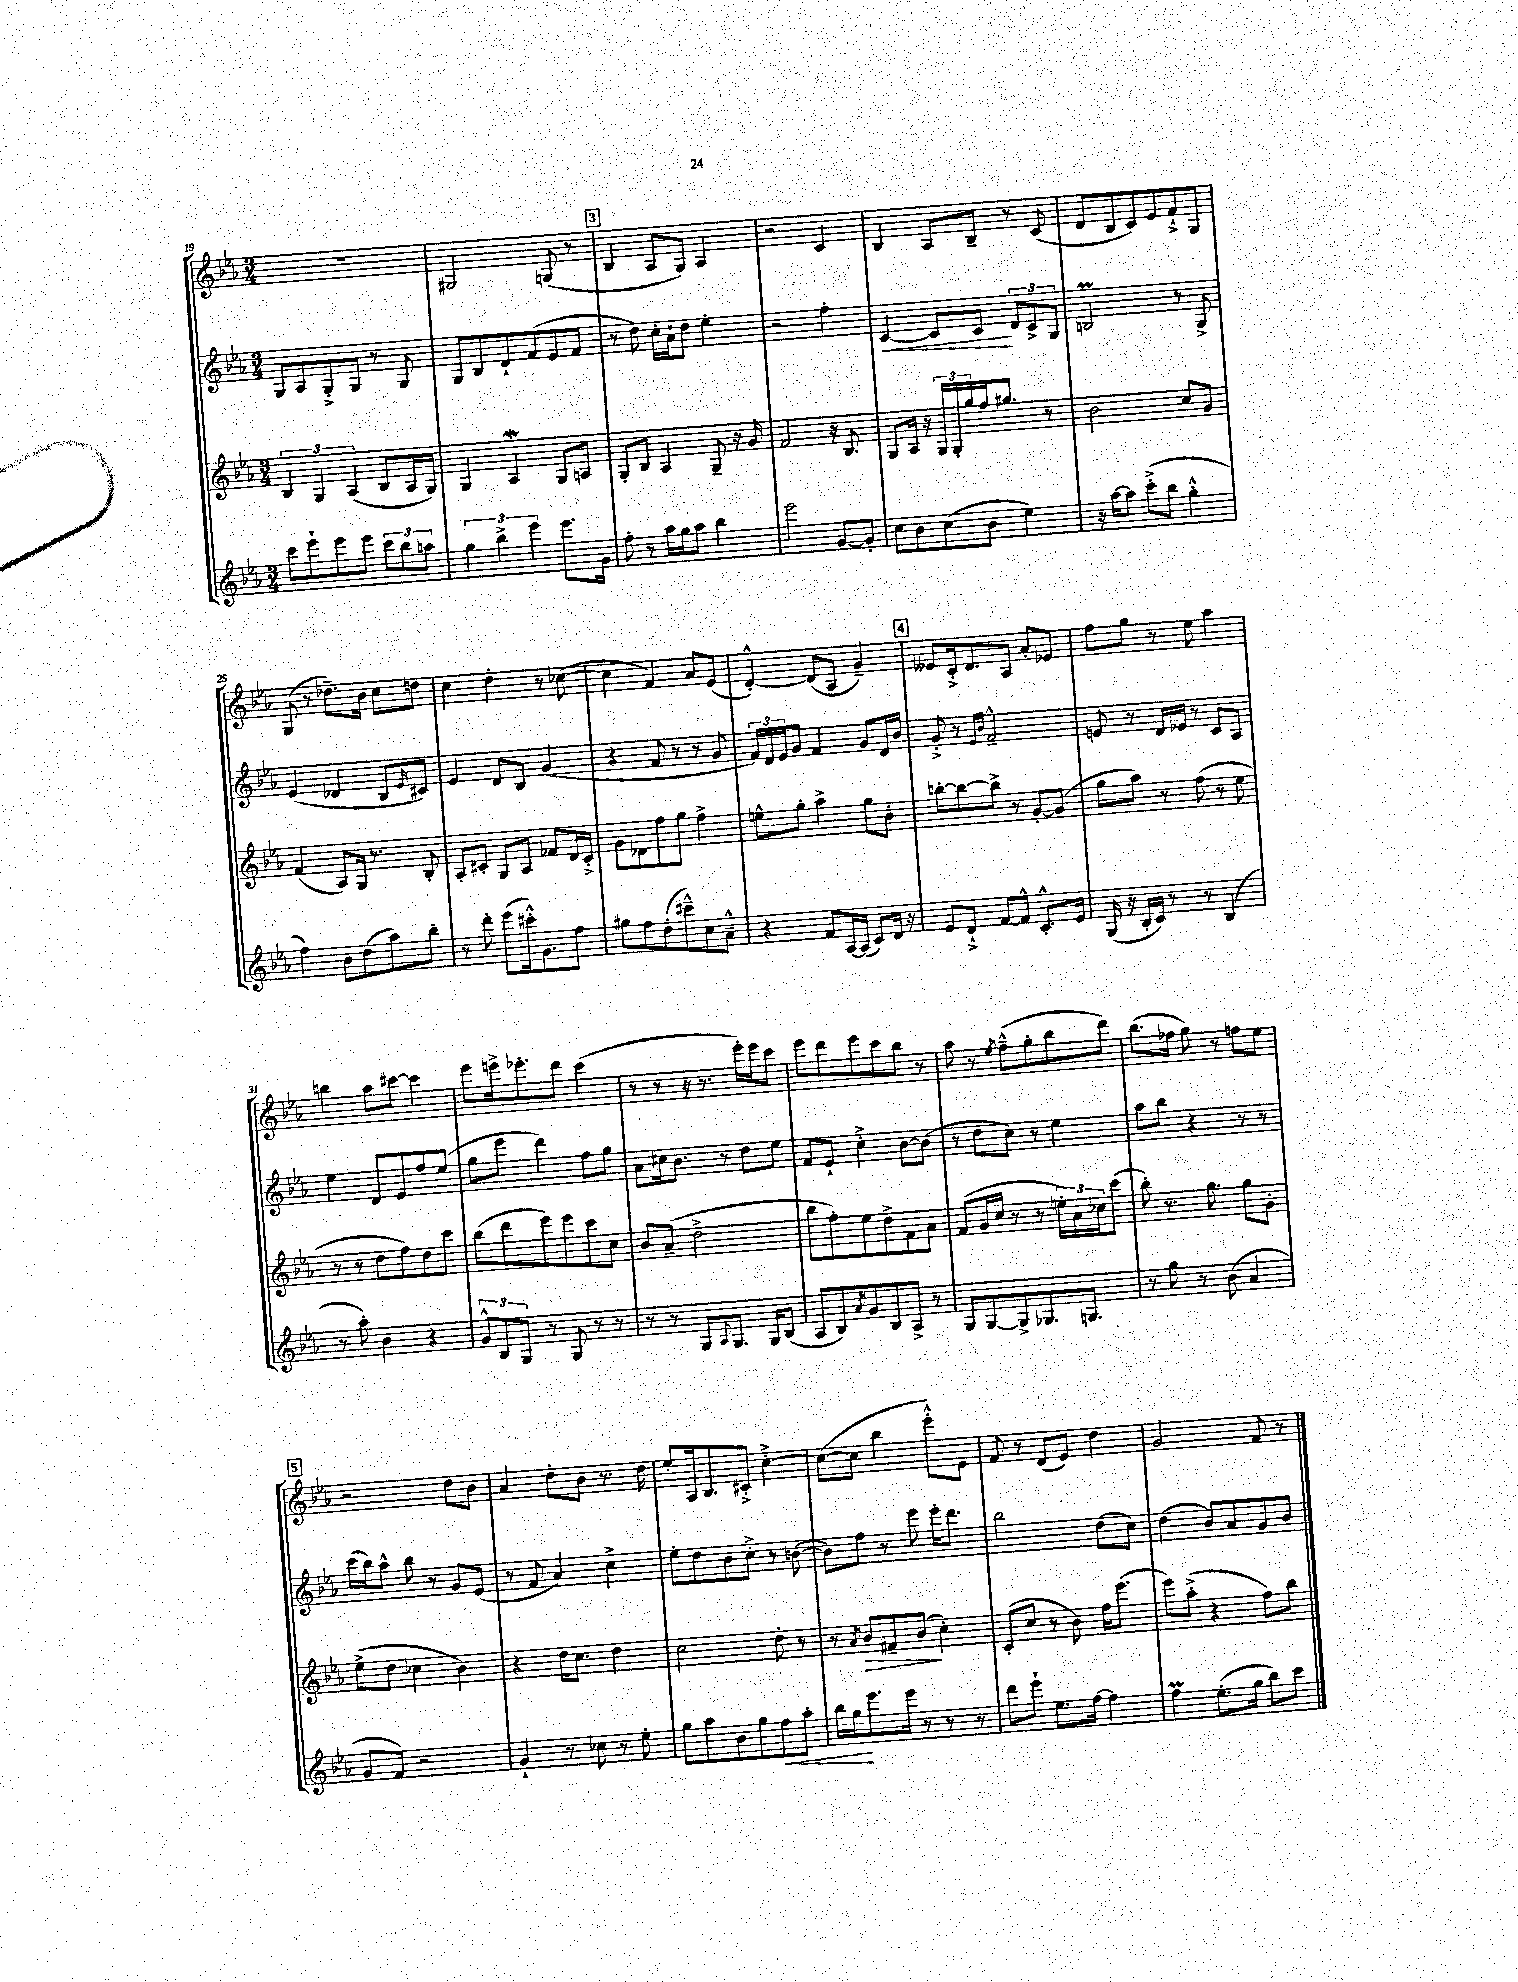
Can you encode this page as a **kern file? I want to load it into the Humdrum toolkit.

**kern	**kern	**kern	**kern
*staff4	*staff3	*staff2	*staff1
*clefG2	*clefG2	*clefG2	*clefG2
*k[b-e-a-]	*k[b-e-a-]	*k[b-e-a-]	*k[b-e-a-]
*M3/4	*M3/4	*M3/4	*M3/4
8ccc	6B-	8G	2.r
8eee-`	.	8A-	.
.	6G	.	.
8eee-	.	8G'^	.
.	(6A-	.	.
8eee-	.	8G	.
12ccc	8B-	8r	.
12bb-	.	.	.
.	16A-	8G	.
12aa	.	.	.
.	16G)	.	.
=	=	=	=
6gg	4G	8G	2G#
.	.	8B-	.
6bb-^	.	.	.
.	4A-	8d`	.
6eee-	.	.	.
.	.	(8f	.
8.eee-	8G	8e-	(8G
.	8A	8f	8r
16g	.	.	.
=	=	=	=
8ff'	8G'	8r	4B-
8r	8B-	8dd)	.
16aa-	4A-	16cc'	8A-
16gg	.	16a-`	.
8aa-	.	8dd	8G)
4bb-	8G~	4ee-'	4A-
.	16r	.	.
.	16g	.	.
=	=	=	=
2eee-	2f	2r	2r
[8g	16r	4ff'	4c
.	8.B-	.	.
8g']	.	.	.
=	=	=	=
8cc	8G	[4c	4B-
8b-	16A-	.	.
.	16r	.	.
(8cc	24G	8c]	8A-
.	24G'	.	.
.	24gg	.	.
8b-	16ff	8c	8B-~
.	8.gg#	.	.
4ee-)	.	12d	8r
.	.	12c^	.
.	8r	.	(8c
.	.	12G	.
=	=	=	=
16r	2b-	2B	8d
[16aa-	.	.	.
8aa-]	.	.	8B-
(8ccc'^	.	.	8c)
8bb-	.	.	8e-
4gg'^^	8cc	8r	8f`^
.	8g	8G^	8G
=	=	=	=
4ff)	(4f	(4e-	(8G
.	.	.	8r
8b-	8A-)	4d-	8.dd-~)
(8dd	16G	.	.
.	8.r	.	16b-
8aa-)	.	8B-	8cc
.	.	16qqe-	.
8bb-'	8B-'	8c#)	8dd
=	=	=	=
8r	8A-'	4e-	4cc
8ddd'	8c#'	.	.
(8eee-	8G	8d	4dd'
16ccc#'^^)	8A-	8B-	.
8.g	.	.	.
.	8f-	(4g	8r
8ff	16d	.	([8cc-
.	16c#'^	.	.
=	=	=	=
8gg#	8g	4r	4cc-]
8ff	8d-	.	.
(8dd'	8ff	8f	4f)
8ccc#~^^)	8gg	8r	.
8cc	4ff^	8r	8a-
8a-~^^	.	8g	(8e-
=	=	=	=
4r	8ee^^	24f)	[4d'^^)
.	.	24d	.
.	.	24e-	.
.	8gg'	8g	.
8f	4aa-^	4f	(8d]
[16A-	.	.	8A-
(16A-]	.	.	.
8c)	8gg	8g	4g~)
16d	8b-'	16d	.
16r	.	16b-	.
=	=	=	=
8e-	[8bb'	8g'^	8e--
8d`^	8bb_	8r	16c'^
.	.	.	8.d
.	.	16qqe-	.
.	.	16qqb-	.
[8f	8bb^]	2f~^^	.
8f^^]	8r	.	8A-
8.c'^^	[8g'	.	8a-'
.	(8g]	.	8e-
16e-	.	.	.
=	=	=	=
(16G	8gg	8e	8ff
16r	.	.	.
16B-'	8aa-)	8r	8gg
16c)	.	.	.
8r	8r	16d	8r
.	.	16e-	.
8r	(8ff	8r	8ee-
(4B-	8r	8c	4aa-
.	8ee-	8A-	.
=	=	=	=
8r	8r	4ee-	4bb
8aa-')	8r	.	.
4b-	8dd	8d	8aa-
.	8ff)	8e-	[8ccc#
4r	8dd	8ff	4ccc#]
.	8ccc	(8ee-	.
=	=	=	=
12g^^	(8bb-	8gg	8eee-
12B-	.	.	.
.	8ddd	8eee-	16eee^
12G	.	.	.
.	.	.	8.eee-'
8r	8eee-)	4ddd)	.
8G	8eee-	.	8ddd
8r	8ccc	8ff	(4ccc
8r	8cc	8gg	.
=	=	=	=
8r	8b-	8a-	8r
8r	(8a-~	16cc#	8r
.	.	8.b-	.
8G	2dd^	.	16r
.	.	.	8.r
8qqA-	.	.	.
8.G	.	8r	.
.	.	8dd	16eee-')
16G	.	.	16eee-
(8B-	.	8ee-	8ccc
=	=	=	=
8A-	8bb-	8f	8eee-
8B-)	8ff')	8e-`	8ddd
8qa-	.	.	.
8g	8ee-	4cc'^	8eee-
8B-	8dd^	.	8ccc
8A-^	8f	[8b-	8bb-
8r	8a-	(8b-]	8r
=	=	=	=
8G	(8f	8r	8aa-
[8G	16g	8dd	8r
.	16cc	.	.
.	.	.	8qee-
8G^]	8r	8cc)	(8ff~^^
8.G-	8r	8r	8gg'
.	24ee')	4ee-	8bb-
.	24a-	.	.
8.G	.	.	.
.	24cc-	.	.
.	(8ccc	.	8ddd)
=	=	=	=
8r	8bb-')	8aa-	(8.bb-
8gg	8.r	8bb-	.
.	.	.	16ff-
8r	.	4r	8gg)
.	8.gg	.	.
(8b-	.	.	8r
4a-	8gg	8r	8ff
.	8g'	8r	8ee-
=	=	=	=
8g	(8ee-^	(16ccc	2r
.	.	16bb-)	.
8f)	8dd	8aa-^^	.
2r	4cc-	8bb-	.
.	.	8r	.
.	4b-)	8g	8dd
.	.	(8e-	8b-
=	=	=	=
4g`	4r	8r	4a-
.	.	8f	.
8r	16dd	4a-)	8dd'
.	8.cc	.	.
8cc-	.	.	8b-
8r	4dd	4cc^	8.r
8ee-'	.	.	.
.	.	.	16dd
=	=	=	=
8gg	2cc	8ee-'	8ee-'
8aa-	.	8dd	16A-
.	.	.	8.B-
8b-	.	8b-	.
8gg	.	8cc'^	8c#'^
8ff	8dd'	8r	[4cc'^
8aa-'	8r	([8b	.
=	=	=	=
16bb-	8r	8b])	(8cc_
16gg	.	.	.
.	8qa-	.	.
8.eee-	8b-	8ff	8cc]
.	8f#~	8r	4bb-
16eee-	.	.	.
8r	(8b-	8eee-	.
8r	4cc')	16eee-'	8eee-'^^)
.	.	8.ddd	.
8r	.	.	8e-
=	=	=	=
8ddd	(8c'	2bb-	8f
8eee-`	8cc	.	8r
8.ee-	8r	.	(8d
.	8b-)	.	8e-)
[16ff	.	.	.
4ff]	16ff	(8dd	4dd
.	(8.eee-	.	.
.	.	8cc)	.
=	=	=	=
4ff	8eee-)	(4dd	2g
.	(8aa-'^	.	.
(8.ee-'	4r	8b-)	.
.	.	8a-	.
16gg	.	.	.
8bb-)	8ff)	8g	8f
8ccc	8bb-	8b-	8r
==	==	==	==
*-	*-	*-	*-
